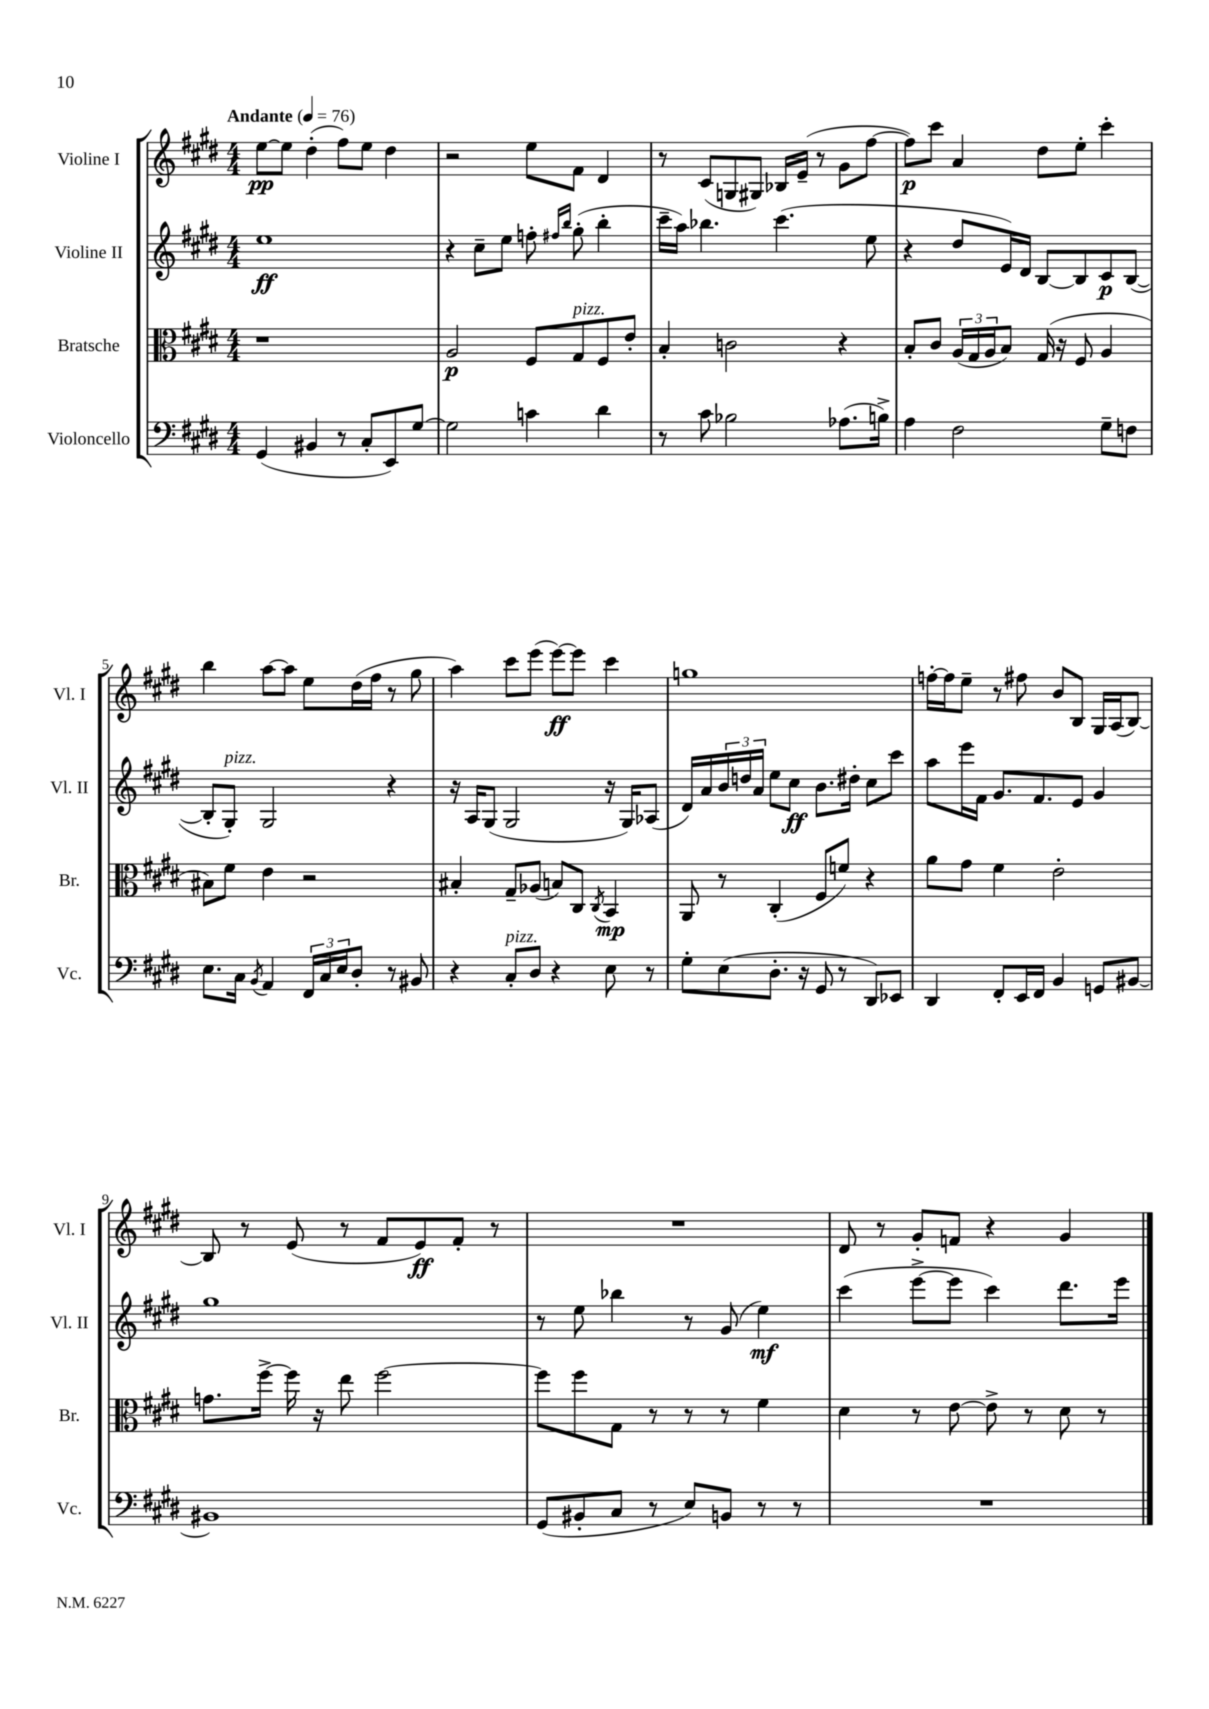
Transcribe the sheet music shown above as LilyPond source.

<<
\new StaffGroup <<
\new Staff = "s0" \with { instrumentName = "Violine I" shortInstrumentName = "Vl. I" } {
    \clef treble \key e \major \numericTimeSignature \time 4/4 \tempo "Andante" 4 = 76
    e''8~\pp e''8 dis''4-.( fis''8) e''8 dis''4 |
    r2 e''8 fis'8 dis'4 |
    r8 cis'8( g8 gis8) bes16 e'16--( r8 gis'8 fis''8~ |
    fis''8\p) cis'''8 a'4 dis''8 e''8-. cis'''4-. |
    b''4 a''8~ a''8 e''8 dis''16( fis''16 r8 gis''8 |
    a''4) cis'''8 e'''8( e'''8~\ff) e'''8 cis'''4 |
    g''1 |
    f''16~-. f''16 e''8-- r8 fis''8 b'8 b8 gis16 a16( b8~) |
    b8 r8 e'8( r8 fis'8 e'8\ff) fis'8-. r8 |
    R1 |
    dis'8 r8 gis'8-. f'8 r4 gis'4 \bar "|." |
}
\new Staff = "s1" \with { instrumentName = "Violine II" shortInstrumentName = "Vl. II" } {
    \clef treble \key e \major \numericTimeSignature \time 4/4
    e''1\ff |
    r4 cis''8-- e''8 f''8-. \grace { fis''16 b''16 } gis''8-.( b''4-. |
    cis'''16-- a''16) bes''4. cis'''4.( e''8 |
    r4 dis''8 e'16) dis'16 b8~ b8 cis'8\p b8~( |
    b8-. gis8-.^\markup { \italic "pizz." }) gis2 r4 |
    r16 a16 gis8( gis2 r16 gis16) aes8( |
    dis'16) a'16 \tuplet 3/2 { b'16 d''16 a'16 } e''8 cis''8\ff b'8. dis''16-. cis''8 cis'''8 |
    a''8 e'''16 fis'16 gis'8. fis'8. e'8 gis'4 |
    gis''1 |
    r8 e''8 bes''4 r8 gis'8( e''4\mf) |
    cis'''4( e'''8~-> e'''8 cis'''4) dis'''8. e'''16 \bar "|." |
}
\new Staff = "s2" \with { instrumentName = "Bratsche" shortInstrumentName = "Br." } {
    \clef alto \key e \major \numericTimeSignature \time 4/4
    r1 |
    a2\p fis8 gis8^\markup { \italic "pizz." } fis8 e'8-. |
    b4-. c'2 r4 |
    b8-. cis'8 \tuplet 3/2 { a16( gis16 a16 } b8) gis16( r16 fis8 a4 |
    bis8) fis'8 e'4 r2 |
    bis4-. gis8-- aes8( b8) cis8 \acciaccatura { cis8 } b,4\mp |
    a,8 r8 cis4-.( fis8 f'8) r4 |
    a'8 gis'8 fis'4 e'2-. |
    g'8. fis''16~-> fis''16 r16 e''8 fis''2~ |
    fis''8 fis''8 gis8 r8 r8 r8 fis'4 |
    dis'4 r8 e'8~ e'8-> r8 dis'8 r8 \bar "|." |
}
\new Staff = "s3" \with { instrumentName = "Violoncello" shortInstrumentName = "Vc." } {
    \clef bass \key e \major \numericTimeSignature \time 4/4
    gis,4( bis,4 r8 cis8-. e,8) gis8~ |
    gis2 c'4 dis'4 |
    r8 cis'8 bes2 aes8.( b16->) |
    a4 fis2 gis8-- f8 |
    e8. cis16 \acciaccatura { b,8 } a,4 \tuplet 3/2 { fis,16 cis16 e16 } dis8-. r8 bis,8 |
    r4 cis8-.^\markup { \italic "pizz." } dis8 r4 e8 r8 |
    gis8-. e8( dis8.-. r16 gis,8 r8 dis,8) ees,8 |
    dis,4 fis,8-. e,16 fis,16 b,4 g,8 bis,8~ |
    bis,1 |
    gis,8( bis,8-. cis8 r8 e8) b,8 r8 r8 |
    R1 \bar "|." |
}
>>
>>
